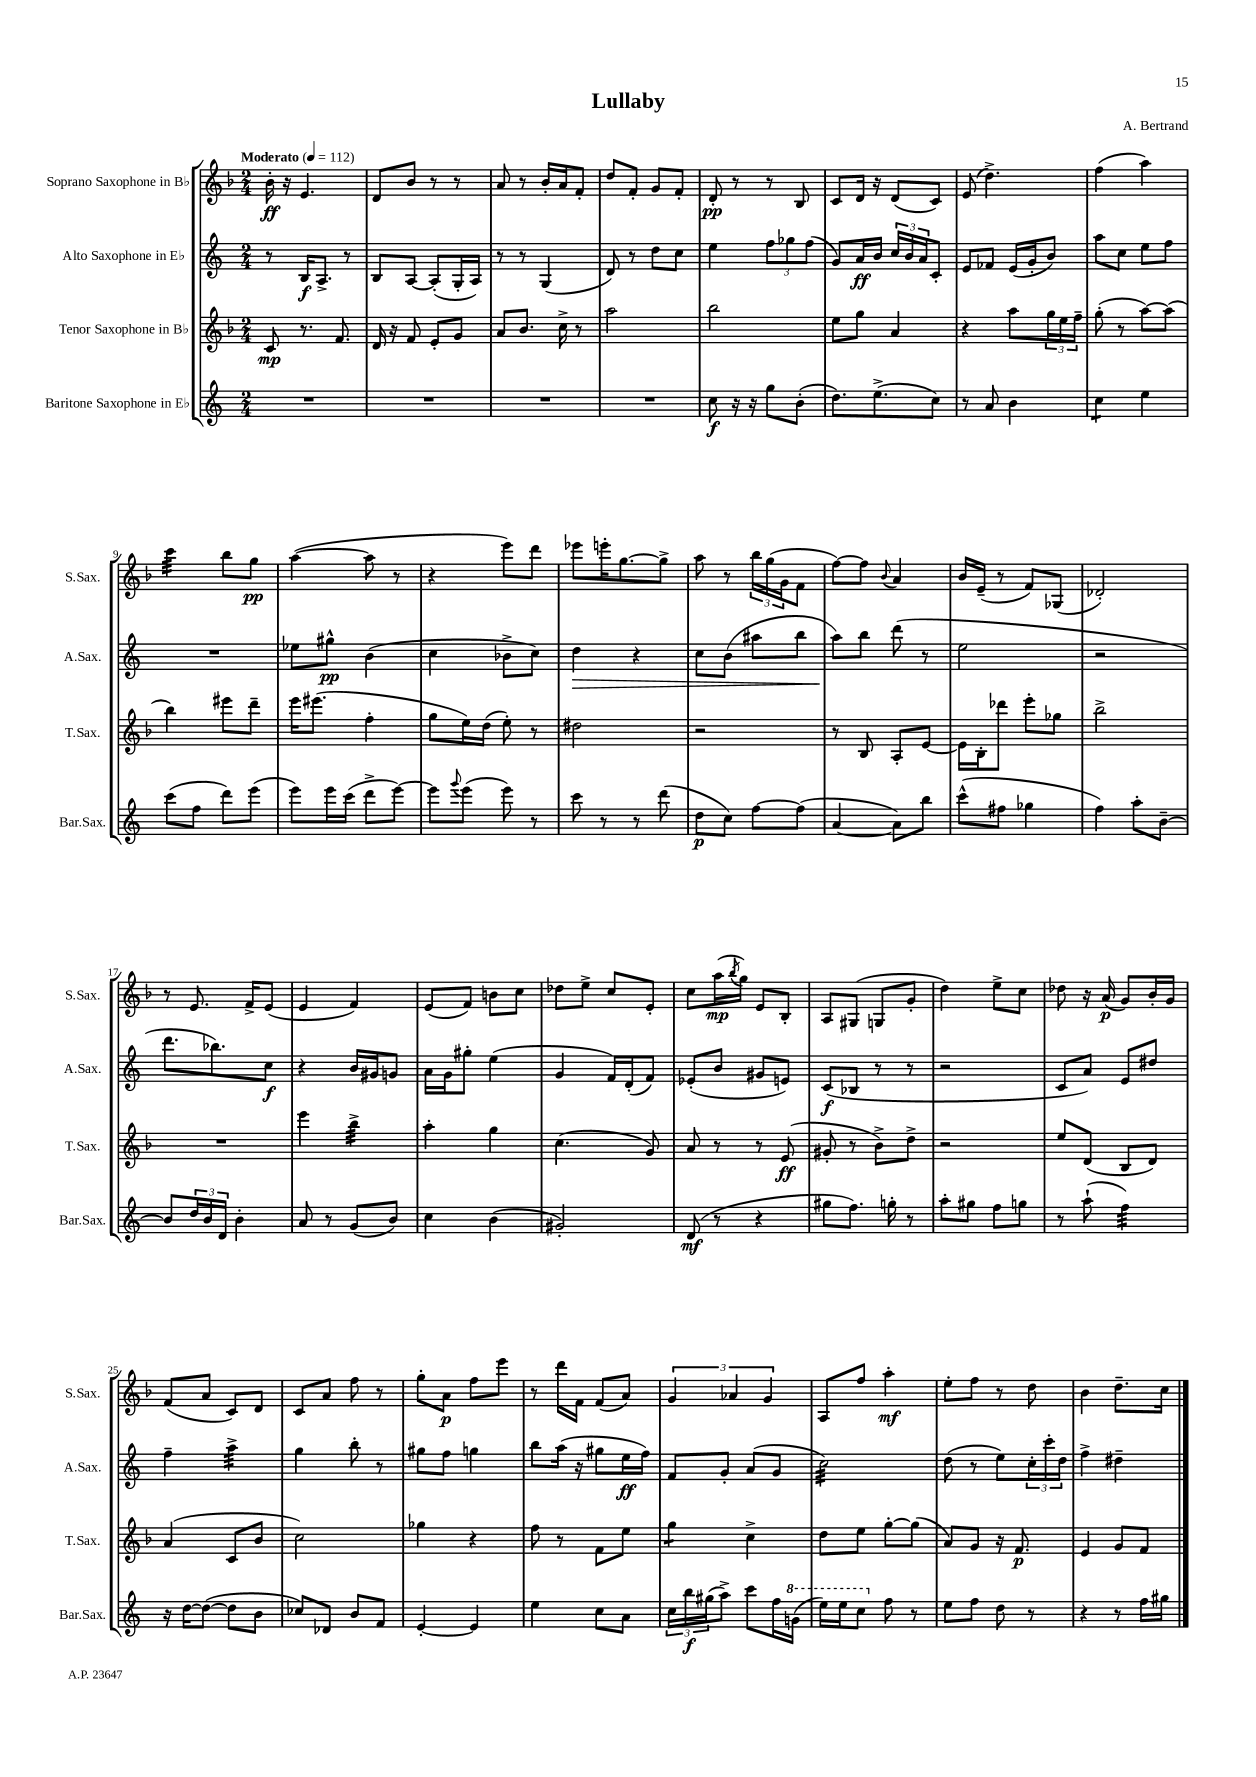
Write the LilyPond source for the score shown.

\header { title = "Lullaby" composer = "A. Bertrand" }
<<
\new StaffGroup <<
\new Staff = "s0" \with { instrumentName = "Soprano Saxophone in Bb" shortInstrumentName = "S.Sax." } {
    \clef treble \key f \major \numericTimeSignature \time 2/4 \tempo "Moderato" 4 = 112
    bes'16-.\ff r16 e'4. |
    d'8 bes'8 r8 r8 |
    a'8 r8 bes'16-. a'16 f'8-. |
    d''8 f'8-. g'8 f'8-. |
    d'8-.\pp r8 r8 bes8 |
    c'8 d'16 r16 d'8( c'8) |
    e'8( d''4.->) |
    f''4( a''4) |
    c'''4:32 bes''8 g''8\pp |
    a''4~( a''8 r8 |
    r4 e'''8) d'''8 |
    ees'''8 e'''16-. g''8.~ g''8-> |
    a''8 r8 \tuplet 3/2 { bes''16 g''16( g'16 } f'8 |
    f''8~) f''8 \appoggiatura { bes'8 } a'4 |
    bes'16 e'16--( r8 f'8) ges8( |
    des'2-.) |
    r8 e'8. f'16-> e'8( |
    e'4 f'4) |
    e'8( f'8) b'8 c''8 |
    des''8 e''8-> c''8 e'8-. |
    c''8 a''16\mp( \acciaccatura { bes''8 } g''16) e'8 bes8-. |
    a8 gis8( g8 g'8-. |
    d''4) e''8-> c''8 |
    des''8 r16 a'16\p( g'8) bes'16-. g'16 |
    f'8( a'8 c'8) d'8 |
    c'8 a'8 f''8 r8 |
    g''8-. a'8\p f''8 e'''8 |
    r8 d'''16 f'16 f'8( a'8) |
    \tuplet 3/2 { g'4 aes'4 g'4 } |
    a8 f''8 a''4-.\mf |
    e''8-. f''8 r8 d''8 |
    bes'4 d''8.-- c''16 \bar "|." |
}
\new Staff = "s1" \with { instrumentName = "Alto Saxophone in Eb" shortInstrumentName = "A.Sax." } {
    \clef treble \key c \major \numericTimeSignature \time 2/4
    r8 b16\f a8.-> r8 |
    b8 a8~ a8-.( g16-. a16) |
    r8 r8 g4( |
    d'8) r8 d''8 c''8 |
    e''4 \tuplet 3/2 { f''8 ges''8 f''8( } |
    g'8) a'16\ff b'16 \tuplet 3/2 { c''16 b'16 a'16 } c'8-. |
    e'8 fes'8 e'16( g'16-. b'8) |
    a''8 c''8 e''8 f''8 |
    R2 |
    ees''8 gis''8-^\pp b'4( |
    c''4 bes'8-> c''8) |
    d''4\> r4 |
    c''8 b'8( ais''8 b''8 |
    a''8\!) b''8 d'''8( r8 |
    e''2 |
    r2 |
    d'''8. bes''8.) c''8\f |
    r4 b'16 gis'16 g'8 |
    a'16 g'16 gis''8-. e''4( |
    g'4 f'16) d'16-.( f'8) |
    ees'8-.( b'8 gis'8 e'8) |
    c'8\f( bes8 r8 r8 |
    r2 |
    c'8 a'8) e'8 dis''8 |
    f''4-- a''4:32-> |
    g''4 b''8-. r8 |
    gis''8 f''8 g''4 |
    b''8 a''16( r16 gis''8 e''16\ff f''16) |
    f'8 g'8-. a'8( g'8 |
    c''2:32) |
    d''8( r8 e''8) \tuplet 3/2 { c''16-. c'''16-. d''16 } |
    f''4-> dis''4-- \bar "|." |
}
\new Staff = "s2" \with { instrumentName = "Tenor Saxophone in Bb" shortInstrumentName = "T.Sax." } {
    \clef treble \key f \major \numericTimeSignature \time 2/4
    c'8\mp r8. f'8. |
    d'16 r16 f'8 e'8-. g'8 |
    a'8 bes'8. c''16-> r8 |
    a''2 |
    bes''2 |
    e''8 g''8 a'4 |
    r4 a''8 \tuplet 3/2 { g''16 e''16 f''16-- } |
    g''8-.( r8 a''8~) a''8( |
    bes''4) eis'''8 d'''8-- |
    e'''16 eis'''8.( f''4-. |
    g''8 e''16) d''16( e''8-.) r8 |
    dis''2 |
    r2 |
    r8 bes8 a8-. e'8~ |
    e'16 bes16-. des'''8 e'''8-. ges''8 |
    bes''2-> |
    R2 |
    e'''4 bes''4:32-> |
    a''4-. g''4 |
    c''4.( g'8) |
    a'8 r8 r8 e'8\ff( |
    gis'8-. r8 bes'8->) d''8-> |
    r2 |
    e''8 d'8( bes8 d'8) |
    a'4( c'8 bes'8 |
    c''2) |
    ges''4 r4 |
    f''8 r8 f'8 e''8 |
    g''4:8 c''4-> |
    d''8 e''8 g''8~-. g''8( |
    a'8) g'8 r16 f'8.\p |
    e'4 g'8 f'8 \bar "|." |
}
\new Staff = "s3" \with { instrumentName = "Baritone Saxophone in Eb" shortInstrumentName = "Bar.Sax." } {
    \clef treble \key c \major \numericTimeSignature \time 2/4
    R2 |
    R2 |
    R2 |
    R2 |
    c''8\f r16 r16 g''8 b'8-.( |
    d''8.) e''8.->( c''8) |
    r8 a'8 b'4 |
    c''4:8 e''4 |
    c'''8( f''8 d'''8) e'''8( |
    e'''8) e'''16 c'''16( d'''8-> e'''8~) |
    e'''8 \appoggiatura { g'''8 } e'''8( e'''8) r8 |
    c'''8 r8 r8 d'''8( |
    d''8\p c''8) f''8~ f''8( |
    a'4~ a'8) b''8 |
    c'''8-^( fis''8 ges''4 |
    f''4) a''8-. b'8~-- |
    b'8 \tuplet 3/2 { d''16 b'16 d'16 } b'4-. |
    a'8 r8 g'8( b'8) |
    c''4 b'4( |
    gis'2-.) |
    d'8\mf( r8 r4 |
    gis''8 f''8.) g''16-. r8 |
    a''8-. gis''8 f''8 g''8 |
    r8 a''8-!( f''4:32) |
    r16 d''16~ d''8~( d''8 b'8 |
    ces''8) des'8 b'8 f'8 |
    e'4~-. e'4 |
    e''4 c''8 a'8 |
    \tuplet 3/2 { c''16 b''16\f gis''16( } a''8->) c'''8 f''16 \ottava #1 g''16( |
    e'''16) e'''16 c'''8 \ottava #0 f''8 r8 |
    e''8 f''8 d''8 r8 |
    r4 r8 f''16 gis''16 \bar "|." |
}
>>
>>
